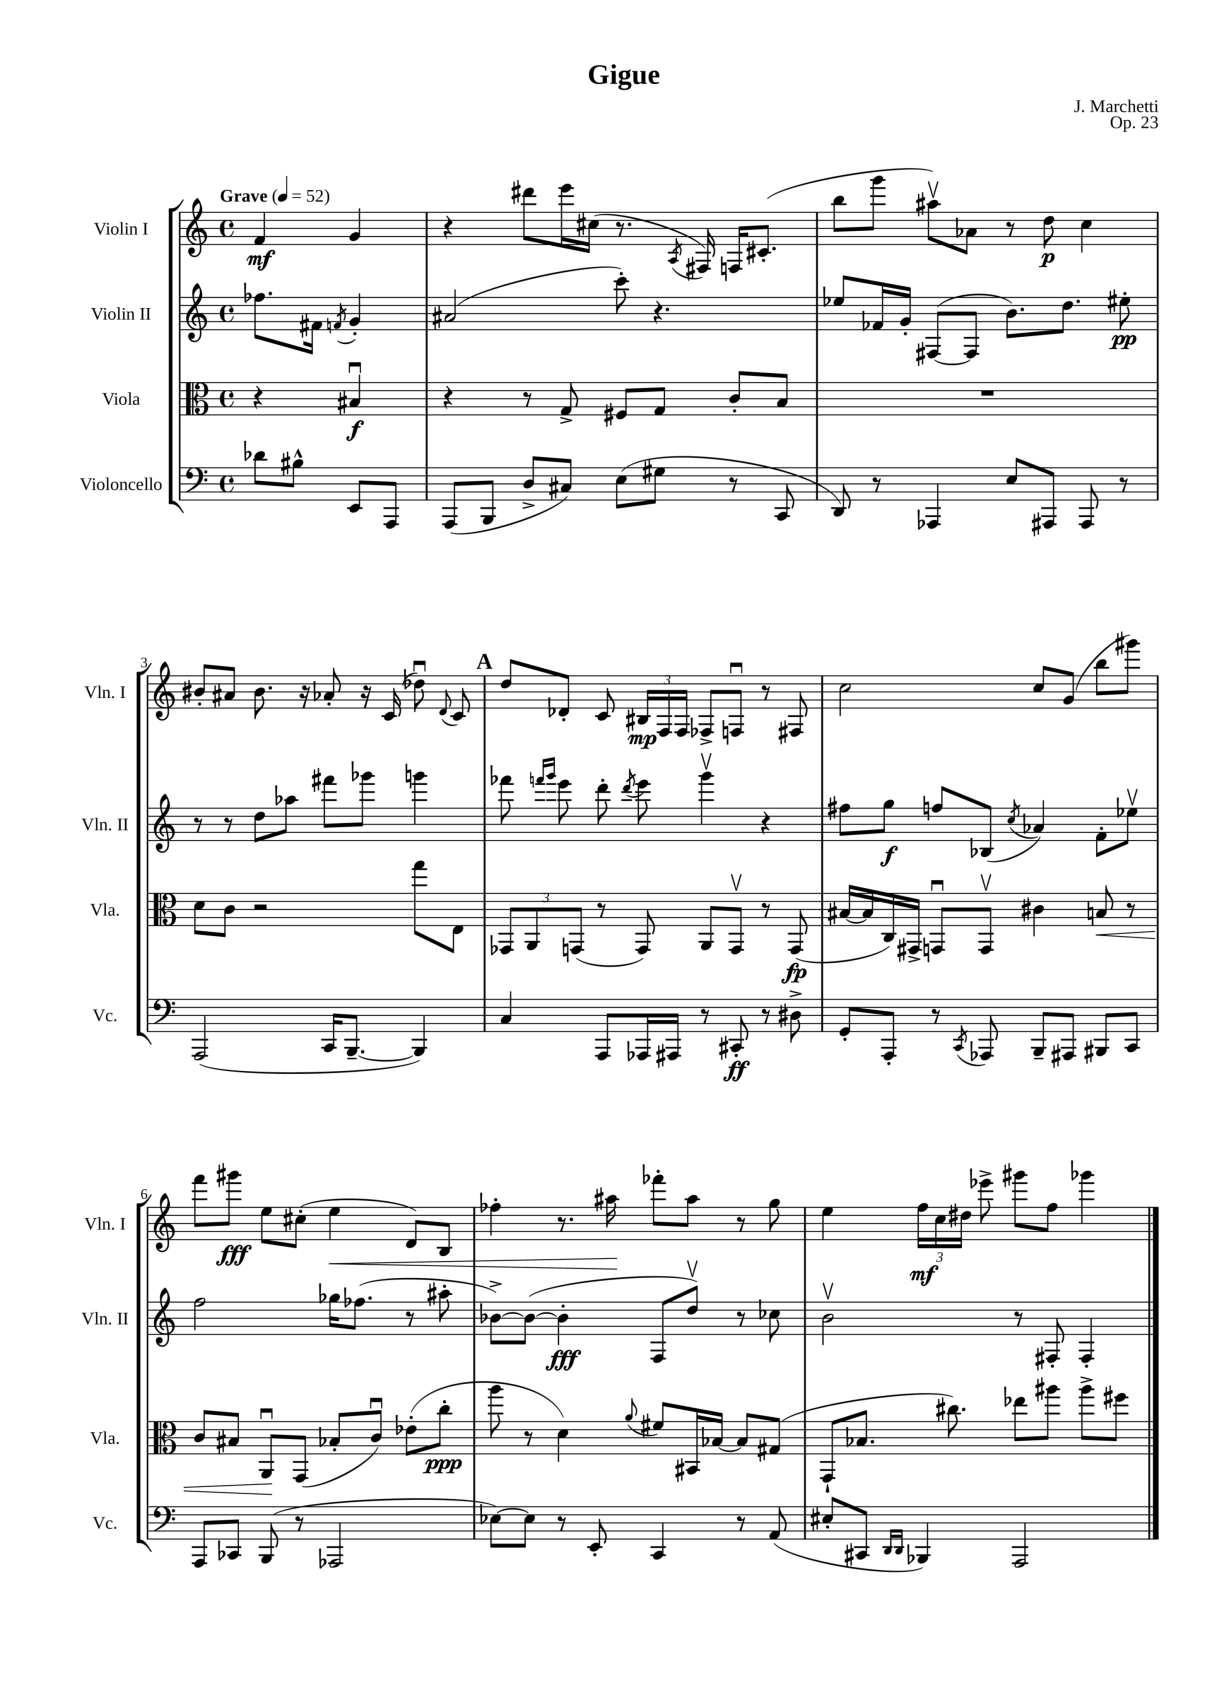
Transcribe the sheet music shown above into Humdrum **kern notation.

**kern	**dynam	**kern	**dynam	**kern	**dynam	**kern	**dynam
*part4	*part4	*part3	*part3	*part2	*part2	*part1	*part1
*staff4	*staff4	*staff3	*staff3	*staff2	*staff2	*staff1	*staff1
*I"Violoncello	*	*I"Viola	*	*I"Violin II	*	*I"Violin I	*
*I'Vc.	*	*I'Vla.	*	*I'Vln. II	*	*I'Vln. I	*
*clefF4	*	*clefC3	*	*clefG2	*	*clefG2	*
*k[]	*	*k[]	*	*k[]	*	*k[]	*
*M4/4	*	*M4/4	*	*M4/4	*	*M4/4	*
*met(c)	*	*met(c)	*	*met(c)	*	*met(c)	*
*MM52	*	*MM52	*	*MM52	*	*MM52	*
=	=	=	=	=	=	=	=
!	!	!	!	!	!	!LO:TX:a:B:t=Grave	!
8d-X\L	.	4r	.	8.ff-X\L	.	4f/	mf
8B#X^^\J	.	.	.	.	.	.	.
.	.	.	.	16f#X\Jk	.	.	.
.	.	.	.	8qfn/	.	.	.
8EE/L	.	4B#Xu/	f	4g'/	.	4g/	.
8AAA/J	.	.	.	.	.	.	.
=1	=1	=1	=1	=1	=1	=1	=1
(8AAA/L	.	4r	.	(2a#X/	.	4r	.
8BBB/J	.	.	.	.	.	.	.
8D^/L	.	8r	.	.	.	8ddd#X\L	.
8C#X/J)	.	8G^/	.	.	.	16eee\L	.
.	.	.	.	.	.	(16cc#X\JJ	.
(8E\L	.	8F#X/L	.	8ccc'\)	.	8.r	.
8G#X\J	.	8G/J	.	4.r	.	.	.
.	.	.	.	.	.	8qA/	.
.	.	.	.	.	.	16F#X/)	.
8r	.	8c'/L	.	.	.	16Fn/KL	.
.	.	.	.	.	.	(8.c#X'/J	.
8CC/	.	8B/J	.	.	.	.	.
=2	=2	=2	=2	=2	=2	=2	=2
8DD/)	.	1r	.	8ee-X/L	.	8bb\L	.
8r	.	.	.	16f-X/L	.	8ggg\J	.
.	.	.	.	16g'/JJ	.	.	.
4AAA-X/	.	.	.	([8F#X/L	.	8aa#Xv\L)	.
.	.	.	.	8F#/J]	.	8a-X\J	.
8E/L	.	.	.	8.b\L)	.	8r	.
8AAA#X/J	.	.	.	.	.	8dd\	p
.	.	.	.	8.dd\J	.	.	.
8AAA#/	.	.	.	.	.	4cc\	.
8r	.	.	.	8ee#X'\	pp	.	.
!!LO:LB:g=z
=3	=3	=3	=3	=3	=3	=3	=3
(2AAA/	.	8d\L	.	8r	.	8b#X'/L	.
.	.	8c\J	.	8r	.	8a#X/J	.
.	.	2r	.	8dd\L	.	8.b#\	.
.	.	.	.	8aa-X\J	.	.	.
.	.	.	.	.	.	16r	.
16CC/KL	.	.	.	8fff#X\L	.	8a-X'/	.
[8.BBB~/J	.	.	.	.	.	.	.
.	.	.	.	8ggg-X\J	.	16r	.
.	.	.	.	.	.	(16c/	.
4BBB/])	.	8gg\L	.	4gggn\	.	8dd-Xu\)	.
.	.	.	.	.	.	8qqd/	.
.	.	8E\J	.	.	.	8c/	.
!!LO:REH:place=s1:t=A
=4	=4	=4	=4	=4	=4	=4	=4
4C/	.	12GG-X/L	.	8fff-X\	.	8dd/L	.
.	.	12AA/	.	.	.	.	.
.	.	.	.	16qqfffn/LL	.	.	.
.	.	.	.	16qqggg/JJ	.	.	.
.	.	.	.	8eee\	.	8d-X'/J	.
.	.	(12GGn/J	.	.	.	.	.
8AAA/L	.	8r	.	8ddd'\	.	8c/	.
.	.	.	.	8qddd/	.	.	.
16AAA-X/L	.	8GG/)	.	8eee\	.	24B#X/LL	mp
.	.	.	.	.	.	24F/	.
16AAA#X/JJ	.	.	.	.	.	.	.
.	.	.	.	.	.	24F/JJ	.
8r	.	8AA/L	.	4gggv\	.	8F-X^/L	.
8CC#X'/	ff	8GGv/J	.	.	.	8Fnu/J	.
8r	.	8r	.	4r	.	8r	.
8D#X^\	.	(8GG/	fp	.	.	8F#X/	.
=5	=5	=5	=5	=5	=5	=5	=5
8GG'/L	.	[16B#X/LL	.	8ff#X\L	.	2cc\	.
.	.	16B#/]	.	.	.	.	.
8AAA'/J	.	16C/)	.	8gg\J	f	.	.
.	.	16GG#X^/JJ	.	.	.	.	.
8r	.	8GGnu/L	.	8ffn/L	.	.	.
8qCC/	.	.	.	.	.	.	.
8AAA-X/	.	8GGv/J	.	(8B-X/J	.	.	.
.	.	.	.	8qcc/	.	.	.
8BBB~/L	.	4c#X\	.	4a-X/)	.	8cc/L	.
8AAA#X/J	.	.	.	.	.	(8g/J	.
!	!	!	!LO:HP:b	!	!	!	!
8BBB#X/L	.	8Bn/	<	8f'\L	.	8bb\L	.
8CC/J	.	8r	.	8ee-Xv\J	.	8ggg#X\J)	.
!!LO:LB:g=z
=6	=6	=6	=6	=6	=6	=6	=6
8AAA/L	.	8c/L	.	2ff\	.	8fff\L	.
8CC-X/J	.	8B#X/J	.	.	.	8ggg#X\J	fff
(8BBB/	.	8AAu/L	.	.	.	8ee\L	.
8r	.	(8GG/J	[	.	.	(8cc#X'\J	.
!	!	!	!	!	!	!	!LO:HP:b
2AAA-X/	.	8B-X'/L	.	16gg-X\KL	.	4ee\	<
.	.	.	.	(8.ff-X\J	.	.	.
.	.	8cu/J)	.	.	.	.	.
.	.	(8e-X'\L	.	8r	.	8d/L)	.
.	.	8cc'\J	ppp	8aa#X'\	.	8B/J	.
=7	=7	=7	=7	=7	=7	=7	=7
[8E-X\L)	.	8aa\	.	[8b-X^\L)	.	4ff-X'\	.
8E-\J]	.	8r	.	(8b-\J_	.	.	.
8r	.	4d\)	.	4b-'\]	fff	8.r	.
8EE'/	.	.	.	.	.	.	.
.	.	.	.	.	.	16aa#X\	.
.	.	8qqa/	.	.	.	.	.
4CC/	.	8f#X/L	.	8F/L	.	8fff-X'\L	[
.	.	16BB#X/L	.	8ddv/J)	.	8aa#\J	.
.	.	[16B-X/JJ	.	.	.	.	.
8r	.	8B-/L]	.	8r	.	8r	.
(8AA/	.	(8G#X/J	.	8cc-X\	.	8gg\	.
=8	=8	=8	=8	=8	=8	=8	=8
8E#X'/L	.	8GG`/L	.	2bv\	.	4ee\	.
8CC#X/J	.	8.B-X/J	.	.	.	.	.
16qqDD/LL	.	.	.	.	.	.	.
16qqDD/JJ	.	.	.	.	.	.	.
4BBB-X/)	.	.	.	.	.	24ff\LL	mf
.	.	.	.	.	.	24cc\	.
.	.	8.cc#X\)	.	.	.	.	.
.	.	.	.	.	.	24dd#X\JJ	.
.	.	.	.	.	.	8eee-X^\	.
2AAA/	.	8ee-X\L	.	8r	.	8ggg#X\L	.
.	.	8aa#X\J	.	8F#X'/	.	8ff\J	.
.	.	8aa#^\L	.	4F#'/	.	4ggg-X\	.
.	.	8ff#X\J	.	.	.	.	.
==	==	==	==	==	==	==	==
*-	*-	*-	*-	*-	*-	*-	*-
